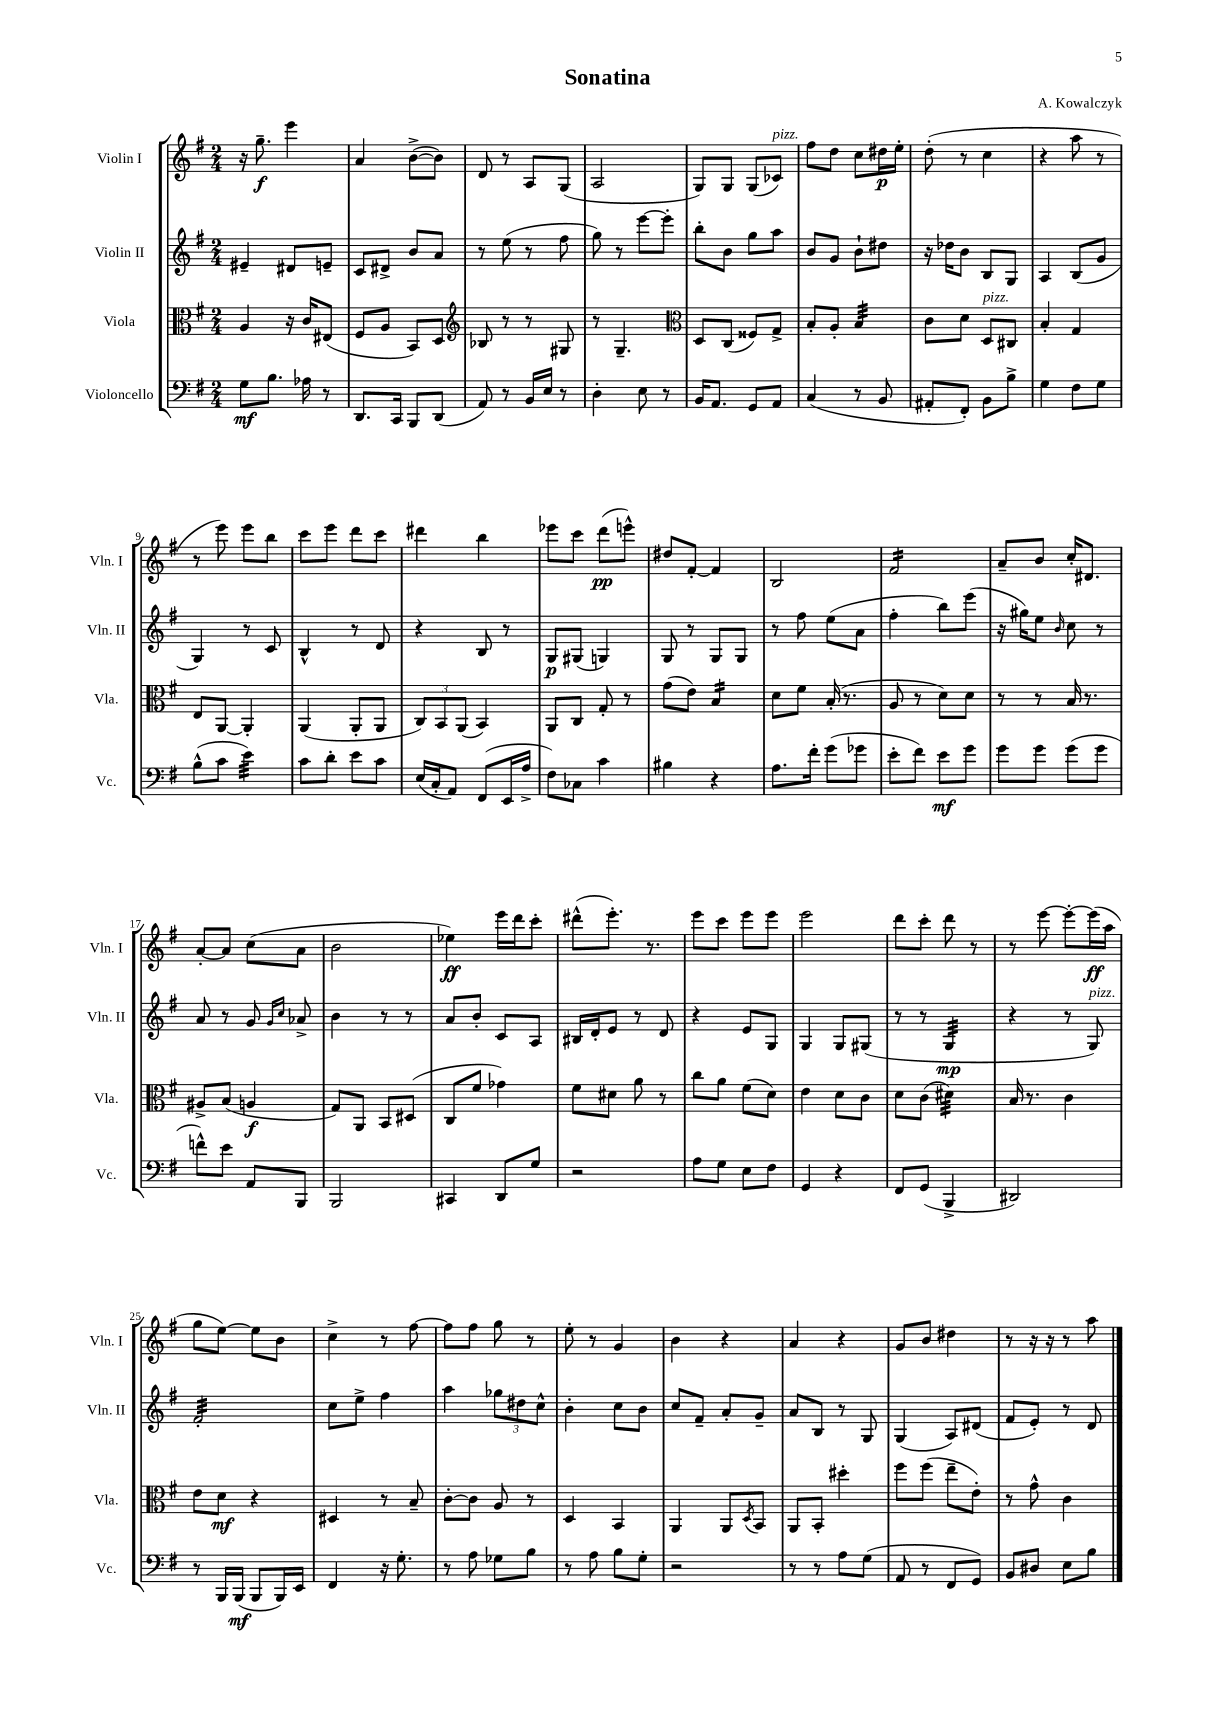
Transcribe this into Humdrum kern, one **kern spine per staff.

**kern	**kern	**kern	**kern
*staff4	*staff3	*staff2	*staff1
*clefF4	*clefC3	*clefG2	*clefG2
*k[f#]	*k[f#]	*k[f#]	*k[f#]
*M2/4	*M2/4	*M2/4	*M2/4
8G\L	4A/	4e#~/	16r
.	.	.	8.gg~\
8.B\J	.	.	.
.	16r	8d#/L	4eee\
16A-\	16c/LK	.	.
8r	(8E#/J	8e~/J	.
=	=	=	=
8.DD/L	8F#/L	8c/L	4a/
.	8A/J	8d#^/J	.
16CC/Jk	.	.	.
8BBB/L	8BB/L)	8b/L	([8b^\L
(8DD/J	8D/J	8a/J	8b\]J)
=	=	=	=
*	*clefG2	*	*
8AA/)	8B-/	8r	8d/
8r	8r	(8ee\	8r
16BB/LL	8r	8r	8A/L
16E/JJ	.	.	.
8r	8G#/	8ff#\	(8G/J
=	=	=	=
4D'\	8r	8gg\)	2A/
.	4.G~/	8r	.
8E\	.	[8eee\L	.
8r	.	8eee'\]J	.
=	=	=	=
*	*clefC3	*	*
16BB/LK	8D/L	8bb'\L	8G/L)
8.AA/J	.	.	.
.	(8C/J	8b\J	8G/J
8GG/L	8F##/L)	8gg\L	(8G/L
8AA/J	8G^/J	8aa\J	8c-/J)
=	=	=	=
(4C/	8B'/L	8b/L	8ff#\L
.	8A'/J	8g/J	8dd\J
8r	4B/	8b`\L	8cc\L
8BB/	.	8dd#\J	16dd#\L
.	.	.	16ee'\JJ
=	=	=	=
8AA#'/L	8c\L	16r	(8dd'\
.	.	16dd-\LK	.
8FF#'/J)	8d\J	8b\J	8r
8BB\L	8D/L	8B/L	4cc\
8B^\J	8C#/J	8G/J	.
=	=	=	=
4G\	4B'/	4A/	4r
8F#\L	4G/	(8B/L	8aa\
8G\J	.	8g/J	8r
=	=	=	=
(8B^^\L	8E/L	4G/)	8r
8c\J	[8AA/J	.	8eee\)
4e\)	4AA'/]	8r	8eee\L
.	.	8c/	8bb\J
=	=	=	=
8c\L	(4AA/	4B^^/	8ccc\L
8d'\J	.	.	8eee\J
8e\L	8AA'/L	8r	8ddd\L
8c\J	8AA/J	8d/	8ccc\J
=	=	=	=
(16E/LL	12C/L)	4r	4ddd#\
16C'/J	.	.	.
.	12BB/	.	.
8AA/J)	.	.	.
.	(12AA/J	.	.
(8FF#/L	4BB/)	8B/	4bb\
16EE/L	.	8r	.
16A^/JJ	.	.	.
=	=	=	=
8F#\L)	8AA/L	8G/L	8eee-\L
8C-\J	8C/J	(8G#/J	8ccc\J
4c\	8G'/	4G/)	(8ddd\L
.	8r	.	8eee^^\J)
=	=	=	=
4B#\	(8g\L	8G/	8dd#/L
.	8e\J)	8r	[8f#'/J
4r	4B/	8G/L	4f#/]
.	.	8G/J	.
=	=	=	=
8.A\L	8d\L	8r	2B/
.	8f#\J	8ff#\	.
16f#'\Jk	.	.	.
(8g\L	(16B'/	(8ee\L	.
.	8.r	.	.
8g-\J	.	8a\J	.
=	=	=	=
8e'\L	8A/	4ff#'\	2f#/
8f#\J)	8r	.	.
8e\L	8d\L)	8bb\L)	.
8g\J	8d\J	(8eee\J	.
=	=	=	=
8g\L	8r	16r	8a~/L
.	.	16gg#\LK)	.
8g\J	8r	8ee\J	8b/J
.	.	16qqb/	.
(8g\L	16B/	8cc\	16cc'/LK
.	8.r	.	8.d#/J
8g\J	.	8r	.
=	=	=	=
8f^^\L)	8A#^/L	8a/	[8a'/L
8e\J	(8B/J	8r	8a/]J
8AA/L	4A/	8g/	(8cc\L
.	.	16qqg/LL	.
.	.	16qqcc/JJ	.
8BBB/J	.	8a-^/	8a\J
=	=	=	=
2BBB/	8G/L)	4b\	2b\
.	8AA/J	.	.
.	8BB/L	8r	.
.	(8D#/J	8r	.
=	=	=	=
4CC#/	8C/L	8a/L	4ee-\)
.	8f#/J	8b'/J	.
8DD/L	4g-\)	8c/L	16eee\LL
.	.	.	16ddd\J
8G/J	.	8A/J	8ccc'\J
=	=	=	=
2r	8f#\L	16B#/LL	(8ddd#^^\L
.	.	16d'/J	.
.	8d#\J	8e/J	8.eee'\J)
.	8a\	8r	.
.	.	.	8.r
.	8r	8d/	.
=	=	=	=
8A\L	8cc\L	4r	8eee\L
8G\J	8a\J	.	8ccc\J
8E\L	(8f#\L	8e/L	8eee\L
8F#\J	8d\J)	8G/J	8eee\J
=	=	=	=
4GG/	4e\	4G/	2eee\
4r	8d\L	8G/L	.
.	8c\J	(8G#/J	.
=	=	=	=
8FF#/L	8d\L	8r	8ddd\L
(8GG/J	(8c\J	8r	8ccc'\J
4BBB^/	4d#\)	4G/	8ddd\
.	.	.	8r
=	=	=	=
2DD#/)	16B/	4r	8r
.	8.r	.	.
.	.	.	[8eee\
.	4c\	8r	8eee'\_L
.	.	8G/)	(16eee\]L
.	.	.	16aa\JJ
=	=	=	=
8r	8e\L	2f#'/	8gg\L
16BBB/LL	8d\J	.	[8ee\J)
(16BBB/JJ	.	.	.
8BBB/L	4r	.	8ee\]L
16BBB/L)	.	.	8b\J
16EE/JJ	.	.	.
=	=	=	=
4FF#/	4D#/	8cc\L	4cc^\
.	.	8ee^\J	.
16r	8r	4ff#\	8r
8.G'\	.	.	.
.	8B~/	.	[8ff#\
=	=	=	=
8r	[8c'\L	4aa\	8ff#\]L
8A\	8c\]J	.	8ff#\J
8G-\L	8A/	12gg-\L	8gg\
.	.	12dd#\	.
8B\J	8r	.	8r
.	.	12cc^^\J	.
=	=	=	=
8r	4D/	4b'\	8ee'\
8A\	.	.	8r
8B\L	4BB/	8cc\L	4g/
8G'\J	.	8b\J	.
=	=	=	=
2r	4AA/	8cc/L	4b\
.	.	8f#~/J	.
.	8AA/L	8a'/L	4r
.	8qD/	.	.
.	8BB/J	8g~/J	.
=	=	=	=
8r	8AA/L	8a/L	4a/
8r	8BB'/J	8B/J	.
8A\L	4dd#'\	8r	4r
(8G\J	.	8G/	.
=	=	=	=
8AA/	8ff#\L	(4G/	8g/L
8r	(8ff#\J	.	8b/J
8FF#/L	8ee~\L	8A/L)	4dd#\
8GG/J)	8e'\J)	(8d#/J	.
=	=	=	=
8BB/L	8r	8f#/L	8r
8D#/J	8g^^\	8e'/J)	16r
.	.	.	16r
8E\L	4c\	8r	8r
8B\J	.	8d/	8aa\
==	==	==	==
*-	*-	*-	*-
